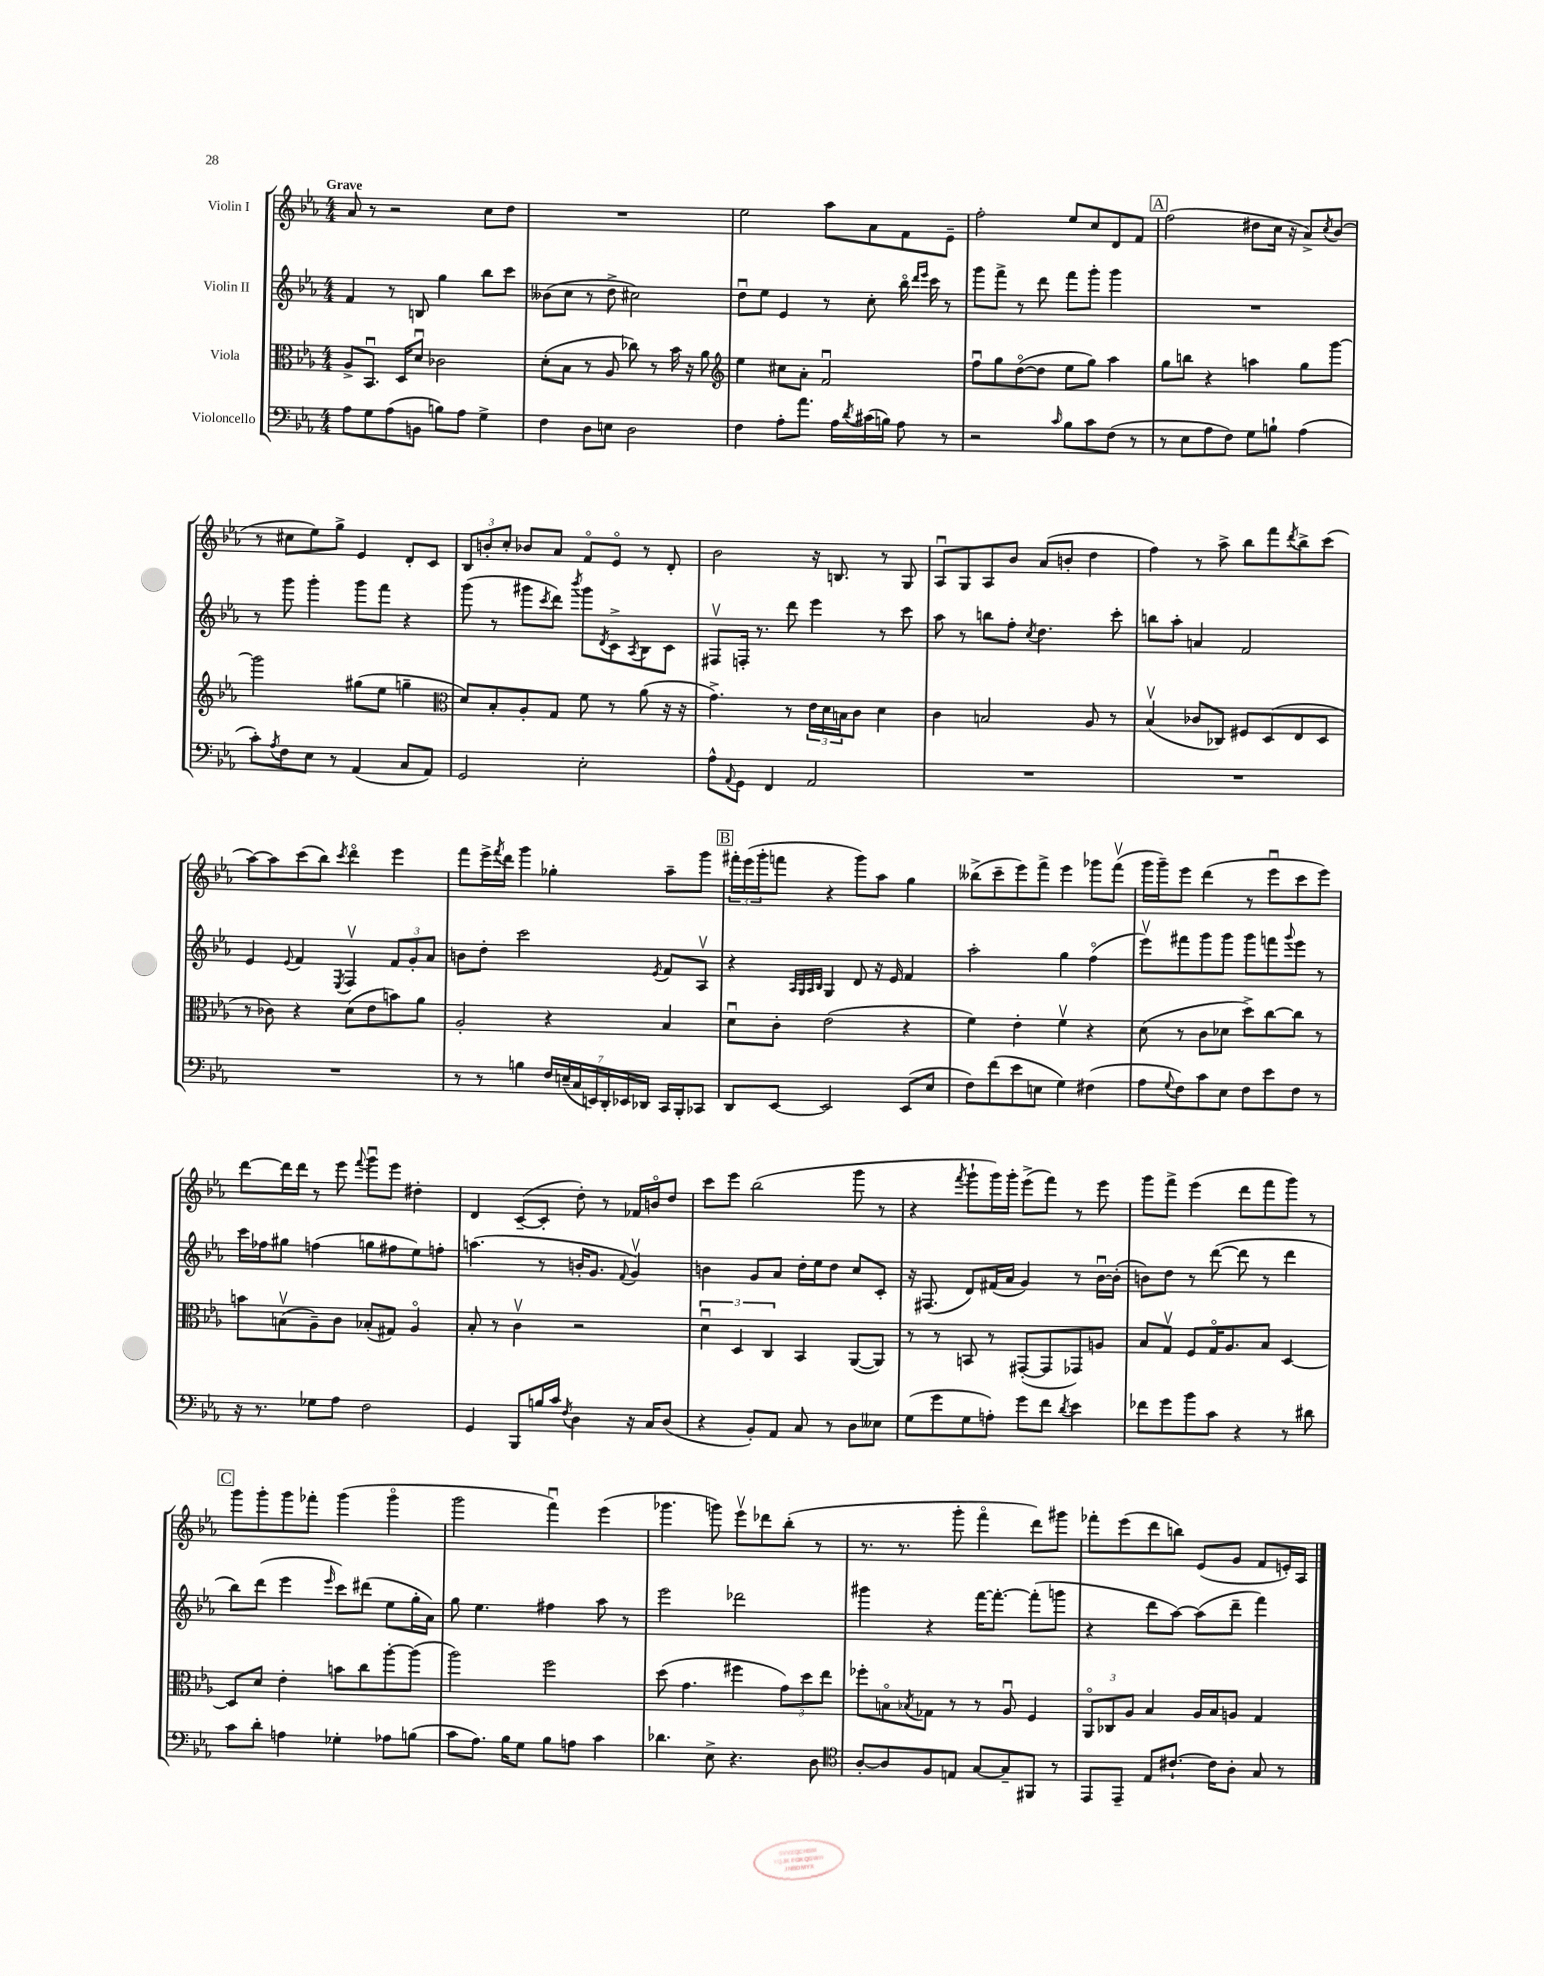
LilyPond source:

<<
\new StaffGroup <<
\new Staff = "s0" \with { instrumentName = "Violin I" } {
    \clef treble \key ees \major \numericTimeSignature \time 4/4 \tempo "Grave"
    aes'8 r8 r2 c''8 d''8 |
    R1 |
    ees''2 aes''8 aes'8 f'8 ees'8-- |
    f''2-. ees''8 c''8 d'8 f'8 |
    \mark \markup { \box "A" } f''2( dis''8 c''16 r16 aes'8->) \acciaccatura { c''8 } bes'8( |
    r8 cis''8 ees''8) g''8-> ees'4 d'8-. c'8 |
    \tuplet 3/2 { bes8 b'8-. c''8-. } bes'8 aes'8 f'8\flageolet ees'8\flageolet r8 d'8-. |
    bes'2 r16 b8. r8 g8 |
    aes8\downbow g8 aes8 bes'8 aes'8( b'8-. d''4 |
    f''4) r8 aes''8-> bes''8 f'''8 \acciaccatura { d'''8 } bes''8-> c'''8( |
    aes''8~) aes''8 c'''8( bes''8) \acciaccatura { c'''8 } d'''4\flageolet ees'''4 |
    f'''8 ees'''16-> \acciaccatura { f'''8 } d'''16 g'''4 ges''4-. aes''8-- g'''8 |
    \mark \markup { \box "B" } \tuplet 3/2 { fis'''16-. ees'''16( g'''16-. } f'''8 r4 g'''8) aes''8 g''4 |
    beses''8->( c'''8-- ees'''8) f'''8-> ees'''4 ges'''8 f'''8\upbow( |
    g'''16 g'''16--) ees'''8 d'''4( r8 ees'''8\downbow c'''8 ees'''8) |
    d'''8~ d'''16 d'''16 r8 ees'''8 \appoggiatura { f'''8 } g'''8\downbow ees'''8 dis''4-. |
    d'4 c'8~--( c'8-. d''8-.) r8 fes'16 b'16\flageolet d''8 |
    c'''8 ees'''8 bes''2( g'''8 r8 |
    r4 \acciaccatura { f'''8 } g'''8-! g'''16) g'''16-. ees'''8->( f'''8) r8 ees'''8 |
    g'''8 f'''8-> ees'''4( d'''8 f'''8 g'''8) r8 |
    \mark \markup { \box "C" } g'''8 g'''8-. g'''8 fes'''8-. g'''4( g'''4\flageolet |
    g'''2 f'''4\downbow) ees'''4( |
    ges'''4. g'''8) ees'''8\upbow des'''8 bes''8-.( r8 |
    r8. r8. g'''8-. f'''4\flageolet d'''8) gis'''8 |
    fes'''8-. ees'''8( d'''8 b''8) ees'8( g'8 f'8 e'16-.) aes16 \bar "|." |
}
\new Staff = "s1" \with { instrumentName = "Violin II" } {
    \clef treble \key ees \major \numericTimeSignature \time 4/4
    f'4 r8 b8 g''4 bes''8 c'''8 |
    beses'8( c''8 r8 d''8-> cis''2) |
    d''8\downbow ees''8 ees'4 r8 c''8-. bes''16\flageolet \grace { d'''16 ees'''16 } c'''16 r8 |
    g'''8 f'''8-> r8 d'''8 f'''8 g'''8-. g'''4 |
    \mark \markup { \box "A" } R1 |
    r8 g'''8 g'''4-. g'''8 f'''8 r4 |
    g'''8( r8 gis'''8 \acciaccatura { c'''8 } d'''8) \acciaccatura { bes'''8 } gis'''8 \acciaccatura { d'8 } c'8-> \acciaccatura { aes8 } bes8 c'8 |
    fis8\upbow f16-. r8. d'''8 ees'''4 r8 c'''8 |
    aes''8 r8 b''8 f''8-. \acciaccatura { c''8 } d''4. c'''8-. |
    b''8 aes''8-. a'4 f'2 |
    ees'4 \appoggiatura { ees'8 } f'4 \acciaccatura { ees8 } f4\upbow \tuplet 3/2 { f'8 g'8-. aes'8 } |
    b'8 d''8-. c'''2 \acciaccatura { ees'8 } f'8 aes8\upbow |
    \mark \markup { \box "B" } r4 \grace { aes32 g32 aes32 bes32 } g4 d'8 r16 ees'16 f'4 |
    aes''2-. g''4 f''4\flageolet( |
    ees'''8\upbow) fis'''8 g'''8 g'''8 g'''8 f'''8 \appoggiatura { g'''8 } ees'''8 r8 |
    c'''16 fes''16 gis''8 f''4( g''8 fis''8 ees''8) f''8-. |
    a''4.( r8 b'16-. g'8. \appoggiatura { f'8 } g'4\upbow) |
    b'4 g'8 aes'8 d''16-. ees''16 d''8 c''8 c'8-. |
    r16 fis8.( d'8) fis'16( aes'16 g'4) r8 bes'16~\downbow bes'16-.( |
    b'8) d''8 r8 d'''8~( d'''8 r8 d'''4 |
    \mark \markup { \box "C" } bes''8) d'''8( ees'''4 \grace { ees'''16 } c'''8) dis'''8( ees''8 g''16-. aes'16) |
    g''8 ees''4. fis''4 aes''8 r8 |
    ees'''2 des'''2 |
    gis'''4 r4 f'''16~ f'''8.~-. f'''8-.( g'''8 |
    r4 d'''8 aes''8~) aes''8( d'''8-- f'''4) \bar "|." |
}
\new Staff = "s2" \with { instrumentName = "Viola" } {
    \clef alto \key ees \major \numericTimeSignature \time 4/4
    aes8-> bes,8.\downbow d16 d'8\downbow ces'2 |
    d'8-.( bes8 r8 aes8 ces''8) r8 bes'16 r16 aes'8 |
    \clef treble ees''4 cis''8 aes'8-. f'2\downbow |
    f''8\downbow g''8 d''8~\flageolet( d''8 ees''8 g''8) aes''4 |
    \mark \markup { \box "A" } g''8 b''8 r4 a''4 g''8 g'''8~ |
    g'''2 gis''8( ees''8 g''4-- |
    \clef alto d'8) bes8-. aes8-. g8 f'8 r8 aes'8( r16 r16 |
    g'4.->) r8 \tuplet 3/2 { ees'16 d'16 b16 } c'8 d'4 |
    c'4 b2 aes8 r8 |
    bes4\upbow( ces'8 ces8) fis8 d8( ees8 d8 |
    r8 ces'8) r4 d'8( ees'8 b'8) aes'8 |
    aes2-. r4 bes4 |
    \mark \markup { \box "B" } d'8\downbow c'8-. ees'2( r4 |
    f'4) ees'4-. f'4\upbow r4 |
    d'8( r8 c'8 des'8 d''8->) c''8~ c''8 r8 |
    b'8 b8\upbow( aes8--) c'8 bes8-.( gis8) aes4\flageolet |
    bes8-. r8 c'4\upbow r2 |
    \tuplet 3/2 { d'4\downbow d4 c4 } bes,4 aes,8~( aes,8) |
    r8 r8 b,8 r8 gis,8~-.( gis,8 ges,8) a8 |
    bes8 g8\upbow f8 g16\flageolet aes8. bes8 d4~ |
    \mark \markup { \box "C" } d8 d'8 ees'4-. b'8 c''8 aes''8~-. aes''8( |
    aes''2) f''2 |
    d''8( g'4. fis''4 \tuplet 3/2 { g'8) d''8 ees''8 } |
    fes''8-. b8\flageolet \acciaccatura { bes8 } ges8 r8 r8 aes8\downbow f4 |
    \tuplet 3/2 { aes,8\flageolet ces8 aes8 } bes4 aes16 bes16 a8 g4 \bar "|." |
}
\new Staff = "s3" \with { instrumentName = "Violoncello" } {
    \clef bass \key ees \major \numericTimeSignature \time 4/4
    aes8 g8 aes8( b,8 b8) aes8 g4-> |
    f4 d8 e8 d2 |
    f4 aes8-. aes'8. aes16 \acciaccatura { d'8 } cis'16( b16) aes8 r8 |
    r2 \grace { c'16 } bes8 c'8 f8( r8 |
    \mark \markup { \box "A" } r8 ees8 aes8 f8) g8 b8-! aes4( |
    c'8-.) \acciaccatura { aes8 } f8 ees8 r8 aes,4( c8 aes,8) |
    g,2 ees2-. |
    aes8-^ \appoggiatura { aes,8 } g,8 f,4 aes,2 |
    R1 |
    R1 |
    R1 |
    r8 r8 b4 \tuplet 7/4 { f16 e16--( c16 e,16) d,16-. ees,16 des,16 } c,16 bes,,16-. ces,8 |
    \mark \markup { \box "B" } d,8 ees,8~ ees,2 ees,8( ees8 |
    f8) f'8( ees'8 e8 g4) fis4( |
    aes8 \appoggiatura { g8 } f8) c'8 ees8 f8 ees'8 f8 r8 |
    r16 r8. ges8 aes8 f2 |
    g,4 bes,,8 b16 c'16 \acciaccatura { f8 } d4 r16 c16 d8( |
    r4 bes,8-.) aes,8 c8 r8 d8 eeses8 |
    g8( g'8 g8 a8-.) g'8 f'8 \acciaccatura { d'8 } ees'4 |
    fes'8 g'8 bes'8 c'8 r4 r8 dis'8 |
    \mark \markup { \box "C" } c'8 d'8-. a4 ges4-. aes8 b8( |
    c'8 aes8.) bes16 g8 bes8 a8 c'4 |
    des'4. ees8-> r4. d8 |
    \clef tenor aes8~-. aes8 f8 e8 g8~ g8-- fis,8 r8 |
    ees,8 ees,8-- ees8 cis'8.~-! cis'16 aes8-. g8 r8 \bar "|." |
}
>>
>>
\layout { \context { \Score \remove "Bar_number_engraver" } }
